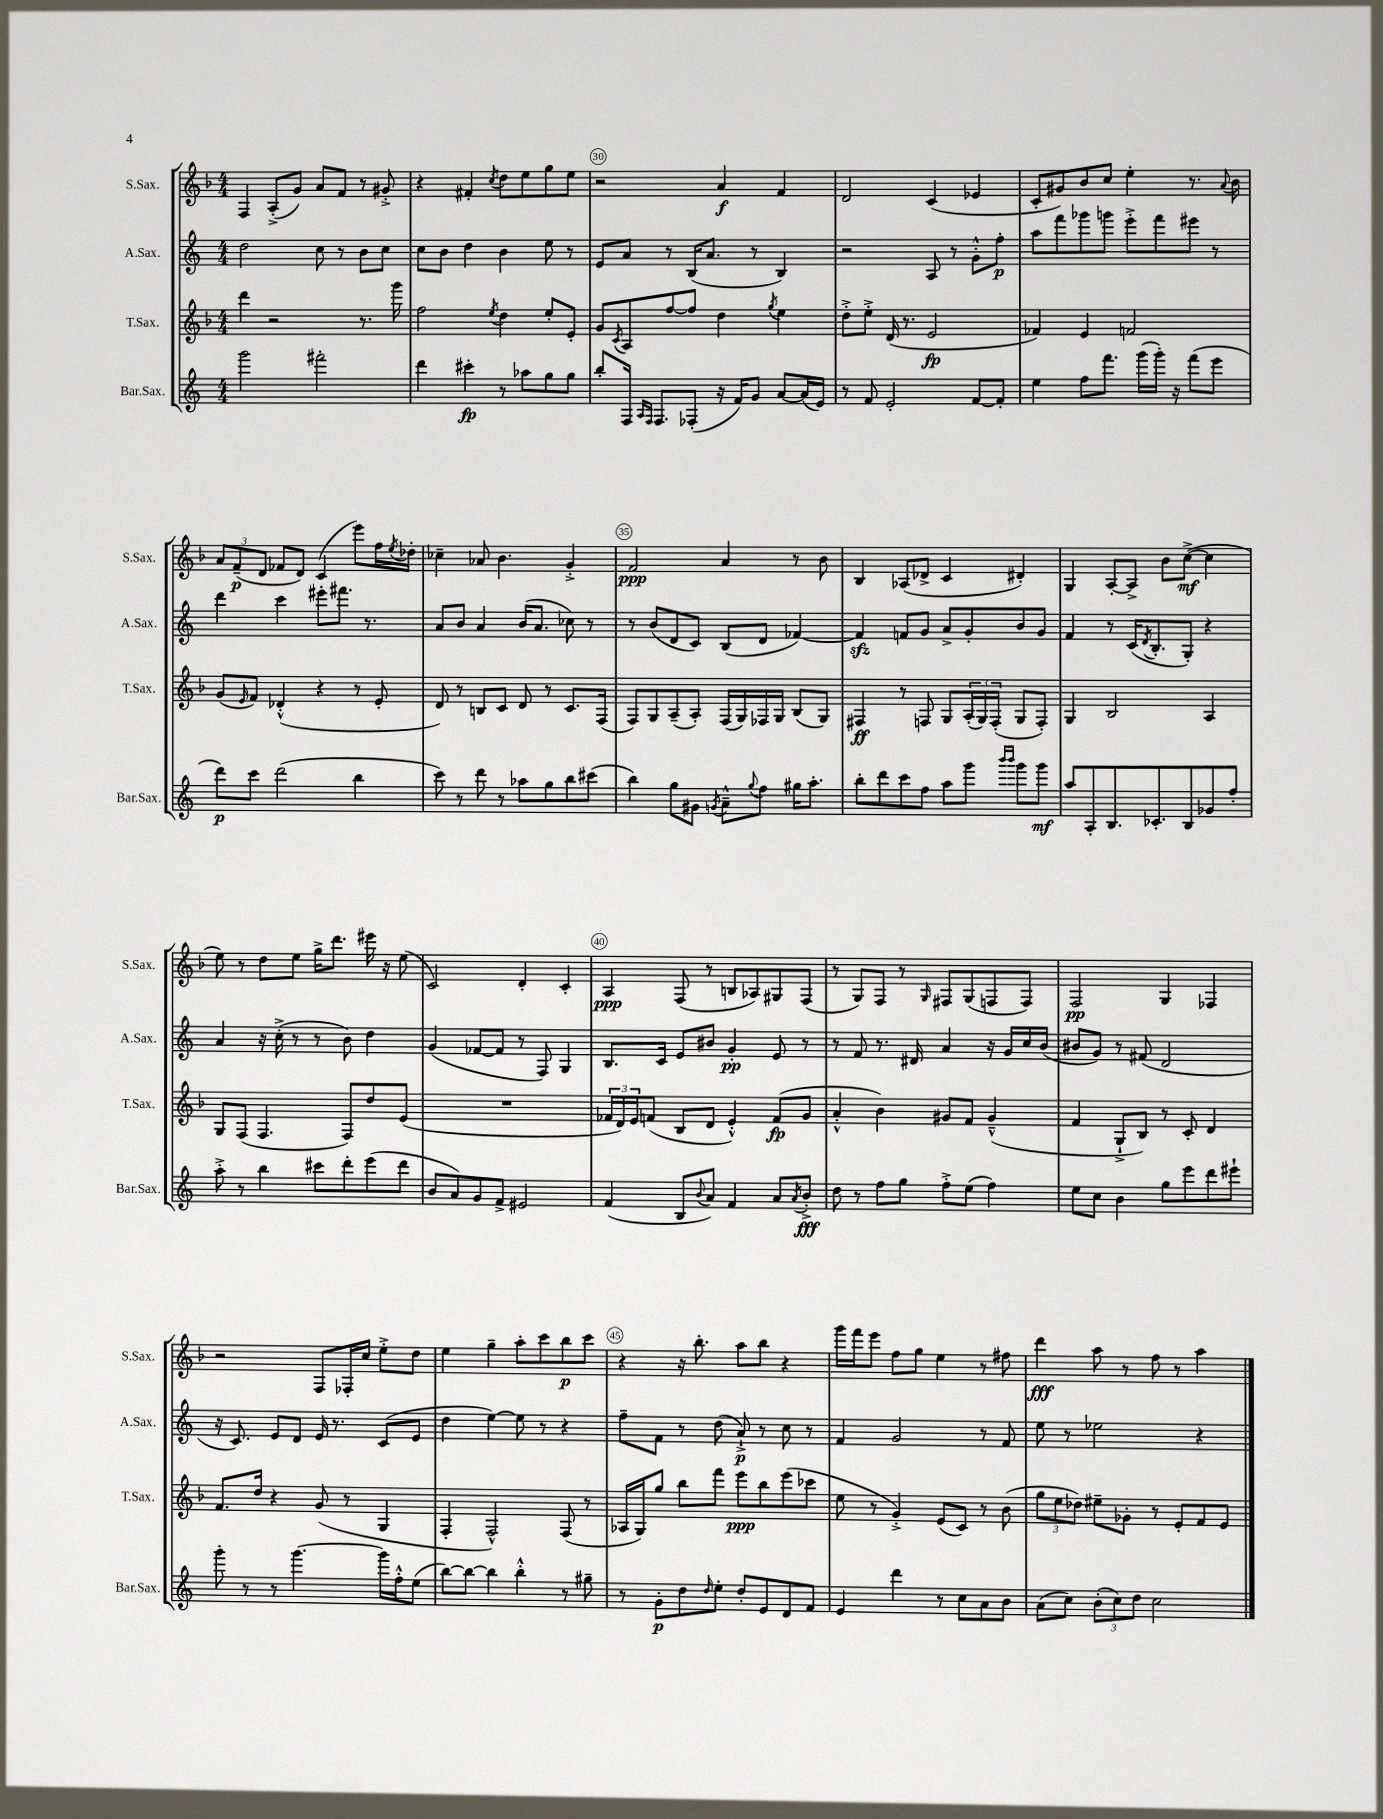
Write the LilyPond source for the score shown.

<<
\new StaffGroup <<
\new Staff = "s0" \with { instrumentName = "S.Sax." shortInstrumentName = "S.Sax." } {
    \clef treble \key f \major \numericTimeSignature \time 4/4
    f4 a8-.->( g'8) a'8 f'8 r8 gis'8-.-> |
    r4 fis'4-. \acciaccatura { c''8 } d''8 e''8 g''8 e''8 |
    r2 a'4\f f'4 |
    d'2 c'4( ees'4 |
    c'8-. gis'8) bes'8 c''8 e''4-. r8. \appoggiatura { a'8 } bes'16 |
    \tuplet 3/2 { a'8 f'8--\p( d'8 } fes'8 d'8) c'4( e'''8) f''16 \acciaccatura { e''8 } des''16-. |
    ces''4-- aes'8 bes'4. g'4-.-> |
    f'2\ppp a'4 r8 bes'8 |
    bes4 aes8( des'8-> c'4 dis'4-.) |
    g4 a8~-. a8-> bes'8 c''8~->\mf( c''4 |
    e''8) r8 d''8 e''8 g''16-> d'''8. eis'''16 r16 e''8( |
    c'2) d'4-. c'4-. |
    a4\ppp f8( r8 b8 aes8) gis8 f8( |
    r8 g8) f8 r8 \grace { g16 } fis8 g8( f8 f8) |
    f2\pp g4 fes4 |
    r2 f8 fes16-. c''16 e''8-.-> d''8 |
    e''4 g''4-- a''8-. c'''8 bes''8\p c'''8 |
    r4 r16 bes''8.-. a''8 bes''8 r4 |
    g'''16 f'''16 e'''8 f''8 g''8 e''4 r8 fis''8 |
    d'''4\fff a''8 r8 f''8 r8 a''4 \bar "|." |
}
\new Staff = "s1" \with { instrumentName = "A.Sax." shortInstrumentName = "A.Sax." } {
    \clef treble \key c \major \numericTimeSignature \time 4/4
    d''2 c''8 r8 b'8 c''8 |
    c''8 b'8 d''4 b'4 e''8 r8 |
    e'8 a'8 r8 b16( a'8. r8 b4) |
    r2 a8 r8 g'8-.-^ f''8-.\p |
    a''8 f'''8 ges'''8 g'''8 e'''8-.-> f'''8 eis'''8 r8 |
    d'''4 c'''4 eis'''8-. fis'''8. r8. |
    a'8 b'8 a'4 b'16( a'8. ces''8) r8 |
    r8 b'8( d'8 c'8) b8( d'8 fes'4~) |
    fes'4\sfz f'8 g'8 a'8-> g'8-. b'8 g'8 |
    f'4 r8 c'16( \acciaccatura { d'8 } b8.-. g8-.) r4 |
    a'4 r16 c''16-.->( r8 r8 b'8) d''4 |
    g'4( fes'8~ fes'8 r8 f8) g4 |
    b8. c'16 e'8 bis'8 g'4-.\pp e'8 r8 |
    r8 f'8 r8. dis'16 a'4 r16 g'16 c''16 b'16( |
    bis'8 g'8) r8 fis'8( d'2 |
    r16 c'8.) e'8 d'8 e'16 r8. c'8( e'8 |
    d''4 e''4~) e''8 r8 r4 |
    f''8-- f'8 r8 d''8( a'8-!->\p) r8 c''8 r8 |
    f'4 g'2 r8 f'8 |
    e''8 r8 ees''2 r4 \bar "|." |
}
\new Staff = "s2" \with { instrumentName = "T.Sax." shortInstrumentName = "T.Sax." } {
    \clef treble \key f \major \numericTimeSignature \time 4/4
    d'''4 r2 r8. g'''16 |
    f''2 \acciaccatura { e''8 } d''4 e''8-. e'8-. |
    g'8 \acciaccatura { c'8 } a8 f''8~ f''8 d''4 \acciaccatura { g''8 } e''4 |
    d''8-.-> e''8-.-> d'16( r8. e'2\fp |
    fes'4) e'4 f'2 |
    g'8( \grace { e'16 } f'8) des'4-.-^( r4 r8 e'8-. |
    d'8) r8 b8 c'8 d'8 r8 c'8. f16( |
    f8) g8 a8--( a8-.) f16( g16) fes16 g16 bes8( g8) |
    fis4\ff r8 f8 g8 \tuplet 3/2 { a16-.( g16) f16-.( } g8 f8-.) |
    g4 bes2 a4 |
    g8 f8( f4. f8) d''8 e'8( |
    R1 |
    \tuplet 3/2 { fes'16 d'16) e'16 } f'8( bes8 d'8 e'4-.-^) f'8\fp( g'8 |
    a'4-.-^ bes'4) gis'8 f'8 gis'4---^( |
    f'4 g8-!-> bes8) r8 c'8-. d'4 |
    f'8. d''16 r4 g'8( r8 g4 |
    f4-. f2-^) f8( r8 |
    aes16 g16) g''8 bes''8 f'''8 e'''8\ppp bes''8 e'''8( ces'''8 |
    e''8 r8 g'4-.->) e'8( c'8) r8 bes'8( |
    \tuplet 3/2 { g''8 e''8 des''8) } eis''8-- ges'8-. r8 e'8-. f'8 e'8 \bar "|." |
}
\new Staff = "s3" \with { instrumentName = "Bar.Sax." shortInstrumentName = "Bar.Sax." } {
    \clef treble \key c \major \numericTimeSignature \time 4/4
    g'''2 fis'''2-. |
    d'''4 cis'''4-.\fp r8 aes''8 g''8 g''8 |
    b''8-. f16 \grace { a16 f16 } f8. fes8-.( r16 f'16) g'8 a'8~ a'16( e'16) |
    r8 f'8 e'2-. f'8~ f'8-. |
    e''4 f''8 f'''8. g'''16( g'''16-.) r16 f'''8( e'''8 |
    d'''8\p) c'''8 d'''2( b''4 |
    c'''8) r8 d'''8 r8 aes''8 g''8 b''8 cis'''8( |
    b''4) g''8 gis'8 \acciaccatura { g'8 } a'8---^ \appoggiatura { g''8 } f''8 gis''16 a''8.-. |
    b''8-. d'''8 c'''8 f''8 a''8 g'''8 \grace { b'''16 b'''16 } g'''8 g'''8\mf |
    a''8 a8-. b8. ces'8.-. b8 ges'8 f''8-. |
    a''8-.-> r8 b''4 cis'''8 d'''8-. e'''8( d'''8 |
    b'8 a'8) g'8 f'8-> eis'2 |
    f'4( b8 \appoggiatura { b'8 } a'8) f'4 a'8 \acciaccatura { a'8 } b'8-.->\fff |
    d''8 r8 f''8 g''8 f''8-.-> e''8( f''4) |
    e''8 c''8 b'4 g''8 e'''8 d'''8 eis'''8-! |
    g'''8-. r8 r8 g'''4.~ g'''16 f''16-.-^ e''8( |
    b''8~) b''8~ b''4 b''4-.-^ r8 gis''8-- |
    r8 g'8-.\p d''8 \grace { d''16 } e''8-. d''8-. e'8 d'8 f'8 |
    e'4 d'''4 r8 c''8 a'8 b'8 |
    a'8( c''8) \tuplet 3/2 { b'8-.( c''8) d''8 } c''2 \bar "|." |
}
>>
>>
\layout { \context { \Score currentBarNumber = #28 \override BarNumber.break-visibility = ##(#f #t #t) barNumberVisibility = #(every-nth-bar-number-visible 5) \override BarNumber.stencil = #(make-stencil-circler 0.1 0.3 ly:text-interface::print) } }
